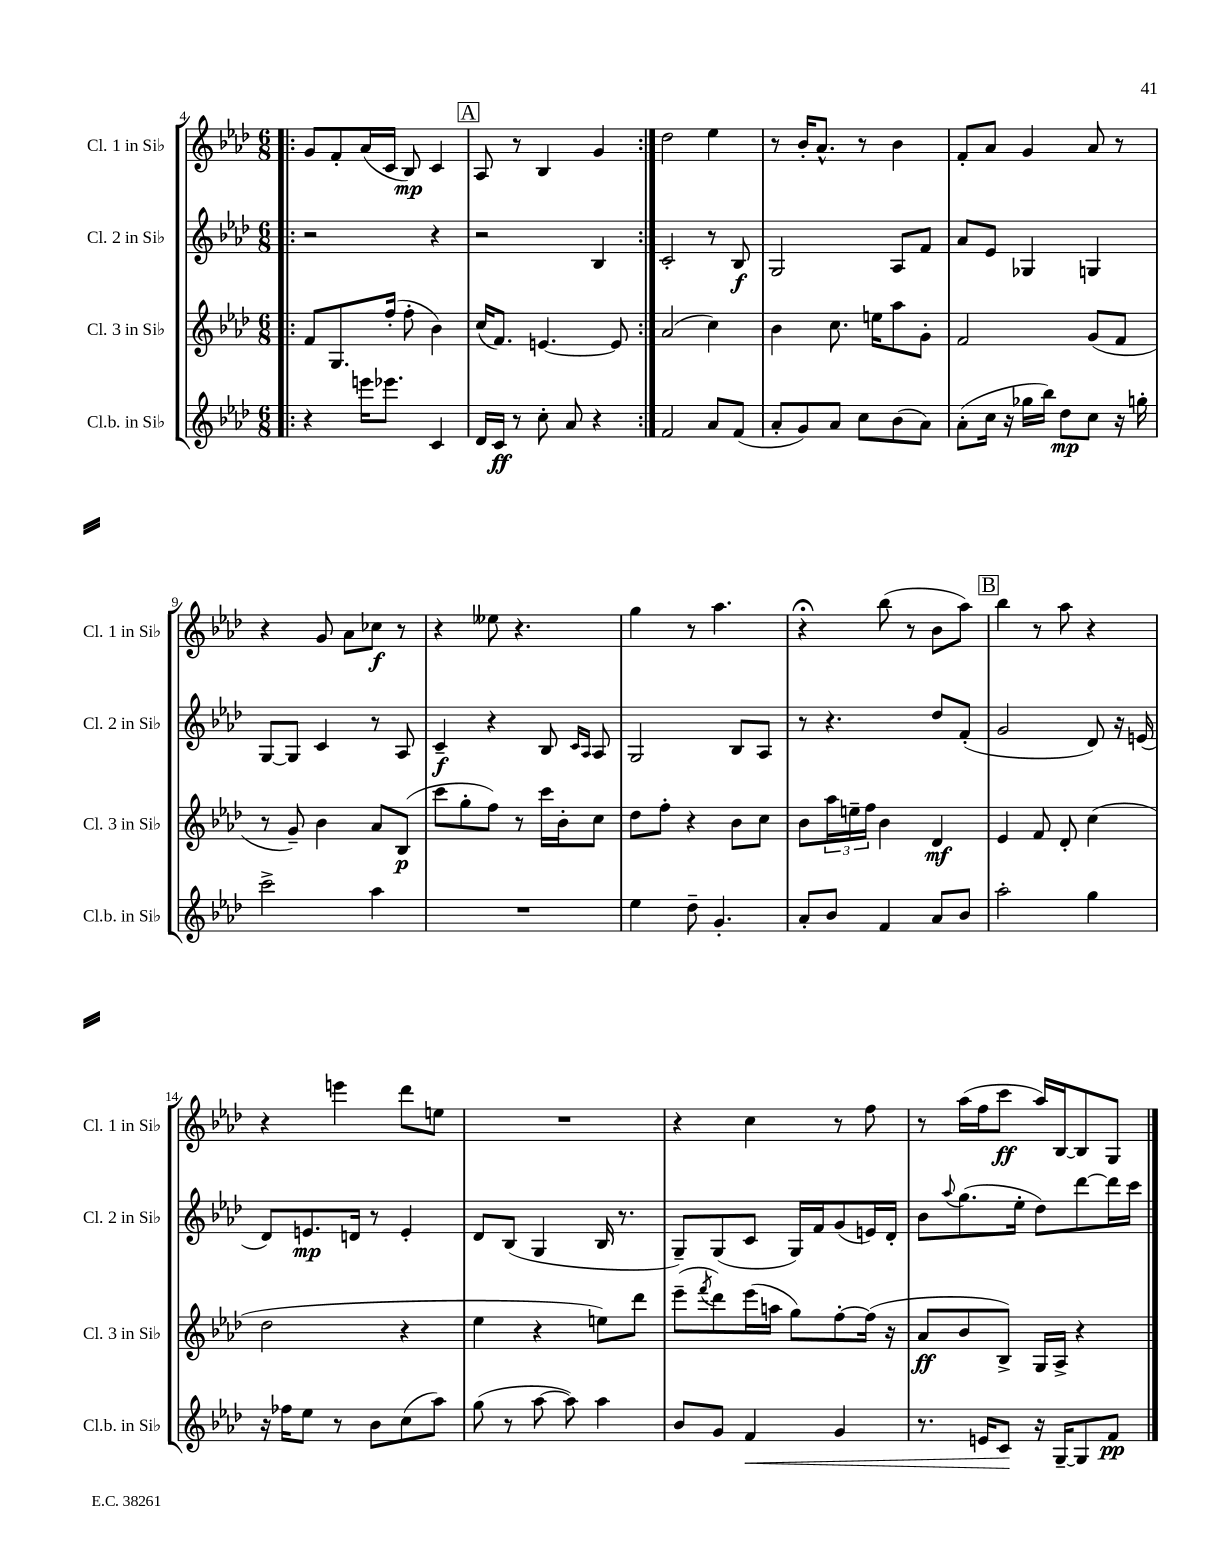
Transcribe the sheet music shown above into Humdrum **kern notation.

**kern	**kern	**kern	**kern
*staff4	*staff3	*staff2	*staff1
*clefG2	*clefG2	*clefG2	*clefG2
*k[b-e-a-d-]	*k[b-e-a-d-]	*k[b-e-a-d-]	*k[b-e-a-d-]
*M6/8	*M6/8	*M6/8	*M6/8
=!|:	=!|:	=!|:	=!|:
4r	8f/L	2r	8g/L
.	8.G/	.	8f'/
16eee\LK	.	.	(16a-/L
8.eee-\J	(16ff'/Jk	.	16c/JJ
.	8ff'\	.	8B-/)
4c/	4b-\)	4r	4c/
=	=	=	=
16d-/LL	(16cc/LK	2r	8A-/
16c/JJ	8.f/J)	.	.
8r	.	.	8r
8cc'\	[4.e/	.	4B-/
8a-/	.	.	.
4r	.	4B-/	4g/
.	8e/]	.	.
=:|!	=:|!	=:|!	=:|!
2f/	(2a-/	2c'/	2dd-\
8a-/L	4cc\)	8r	4ee-\
(8f/J	.	8B-/	.
=	=	=	=
8a-'/L	4b-\	2G/	8r
8g/)	.	.	16b-'/LK
.	.	.	8.a-^^/J
8a-/J	8.cc\	.	.
8cc\L	.	.	8r
.	16ee\LK	.	.
(8b-\	8aa-\	8A-/L	4b-\
8a-\J)	8g'\J	8f/J	.
=	=	=	=
(8a-'\L	2f/	8a-/L	8f'/L
16cc\Jk	.	8e-/J	8a-/J
16r	.	.	.
16gg-\LL	.	4G-/	4g/
16bb-\JJ)	.	.	.
8dd-\L	.	.	.
8cc\J	(8g/L	4G/	8a-/
16r	8f/J	.	8r
16gg'\	.	.	.
=	=	=	=
2ccc^\	8r	[8G/L	4r
.	8g~/)	8G/]J	.
.	4b-\	4c/	8g/
.	.	.	8a-\L
4aa-\	8a-/L	8r	8cc-\J
.	(8B-/J	8A-/	8r
=	=	=	=
2.r	8ccc\L	4c~/	4r
.	8gg'\	.	.
.	8ff\J)	4r	8ee--\
.	8r	.	4.r
.	16ccc\LL	8B-/	.
.	16b-'\J	.	.
.	.	16qqc/LL	.
.	.	16qqA-/JJ	.
.	8cc\J	8A-/	.
=	=	=	=
4ee-\	8dd-\L	2G/	4gg\
.	8ff'\J	.	.
8dd-~\	4r	.	8r
4.g'/	.	.	4.aa-\
.	8b-\L	8B-/L	.
.	8cc\J	8A-/J	.
=	=	=	=
8a-'/L	8b-\L	8r	4r;
8b-/J	24aa-\L	4.r	.
.	24ee~\	.	.
.	24ff\JJ	.	.
4f/	4b-\	.	(8bb-\
.	.	.	8r
8a-/L	4d-/	8dd-/L	8b-\L
8b-/J	.	(8f'/J	8aa-\J)
=	=	=	=
2aa-'\	4e-/	2g/	4bb-\
.	8f/	.	8r
.	8d-'/	.	8aa-\
4gg\	(4cc\	8d-/)	4r
.	.	16r	.
.	.	(16e/	.
=	=	=	=
16r	2dd-\	8d-/L)	4r
16ff-\LK	.	.	.
8ee-\J	.	8.e/	.
8r	.	.	4eee\
.	.	16d/Jk	.
8b-\L	.	8r	.
(8cc\	4r	4e'/	8ddd-\L
8aa-\J)	.	.	8ee\J
=	=	=	=
(8gg\	4ee-\	8d-/L	2.r
8r	.	(8B-/J	.
[8aa-\	4r	4G/	.
8aa-\])	.	.	.
4aa-\	8ee\L)	16B-/	.
.	.	8.r	.
.	8ddd-\J	.	.
=	=	=	=
8b-/L	(8eee-~\L	8G~/L)	4r
.	8qfff/	.	.
8g/J	8ddd-\)	(8G/	.
4f/	(16eee-\L	8c/J	4cc\
.	16aa\JJ	.	.
.	8gg\L)	16G/LL)	.
.	.	16f/J	.
4g/	[8ff'\	(8g/	8r
.	(16ff\]Jk	16e/L)	8ff\
.	16r	16d-'/JJ	.
=	=	=	=
8.r	8a-/L	8b-\L	8r
.	.	8qqaa-/	.
.	8b-/	(8.gg\	(16aa-\LL
16e/LK	.	.	16ff\J
8c/J	8B-^/J)	.	8ccc\J
.	.	16ee-'\Jk	.
16r	16G/LL	8dd-\L)	16aa-/LL)
[16G~/LK	16A-^/JJ	.	[16B-/J
8G/]	4r	[8ddd-\	8B-/]
8f/J	.	16ddd-\]L	8G/J
.	.	16ccc\JJ	.
==	==	==	==
*-	*-	*-	*-
